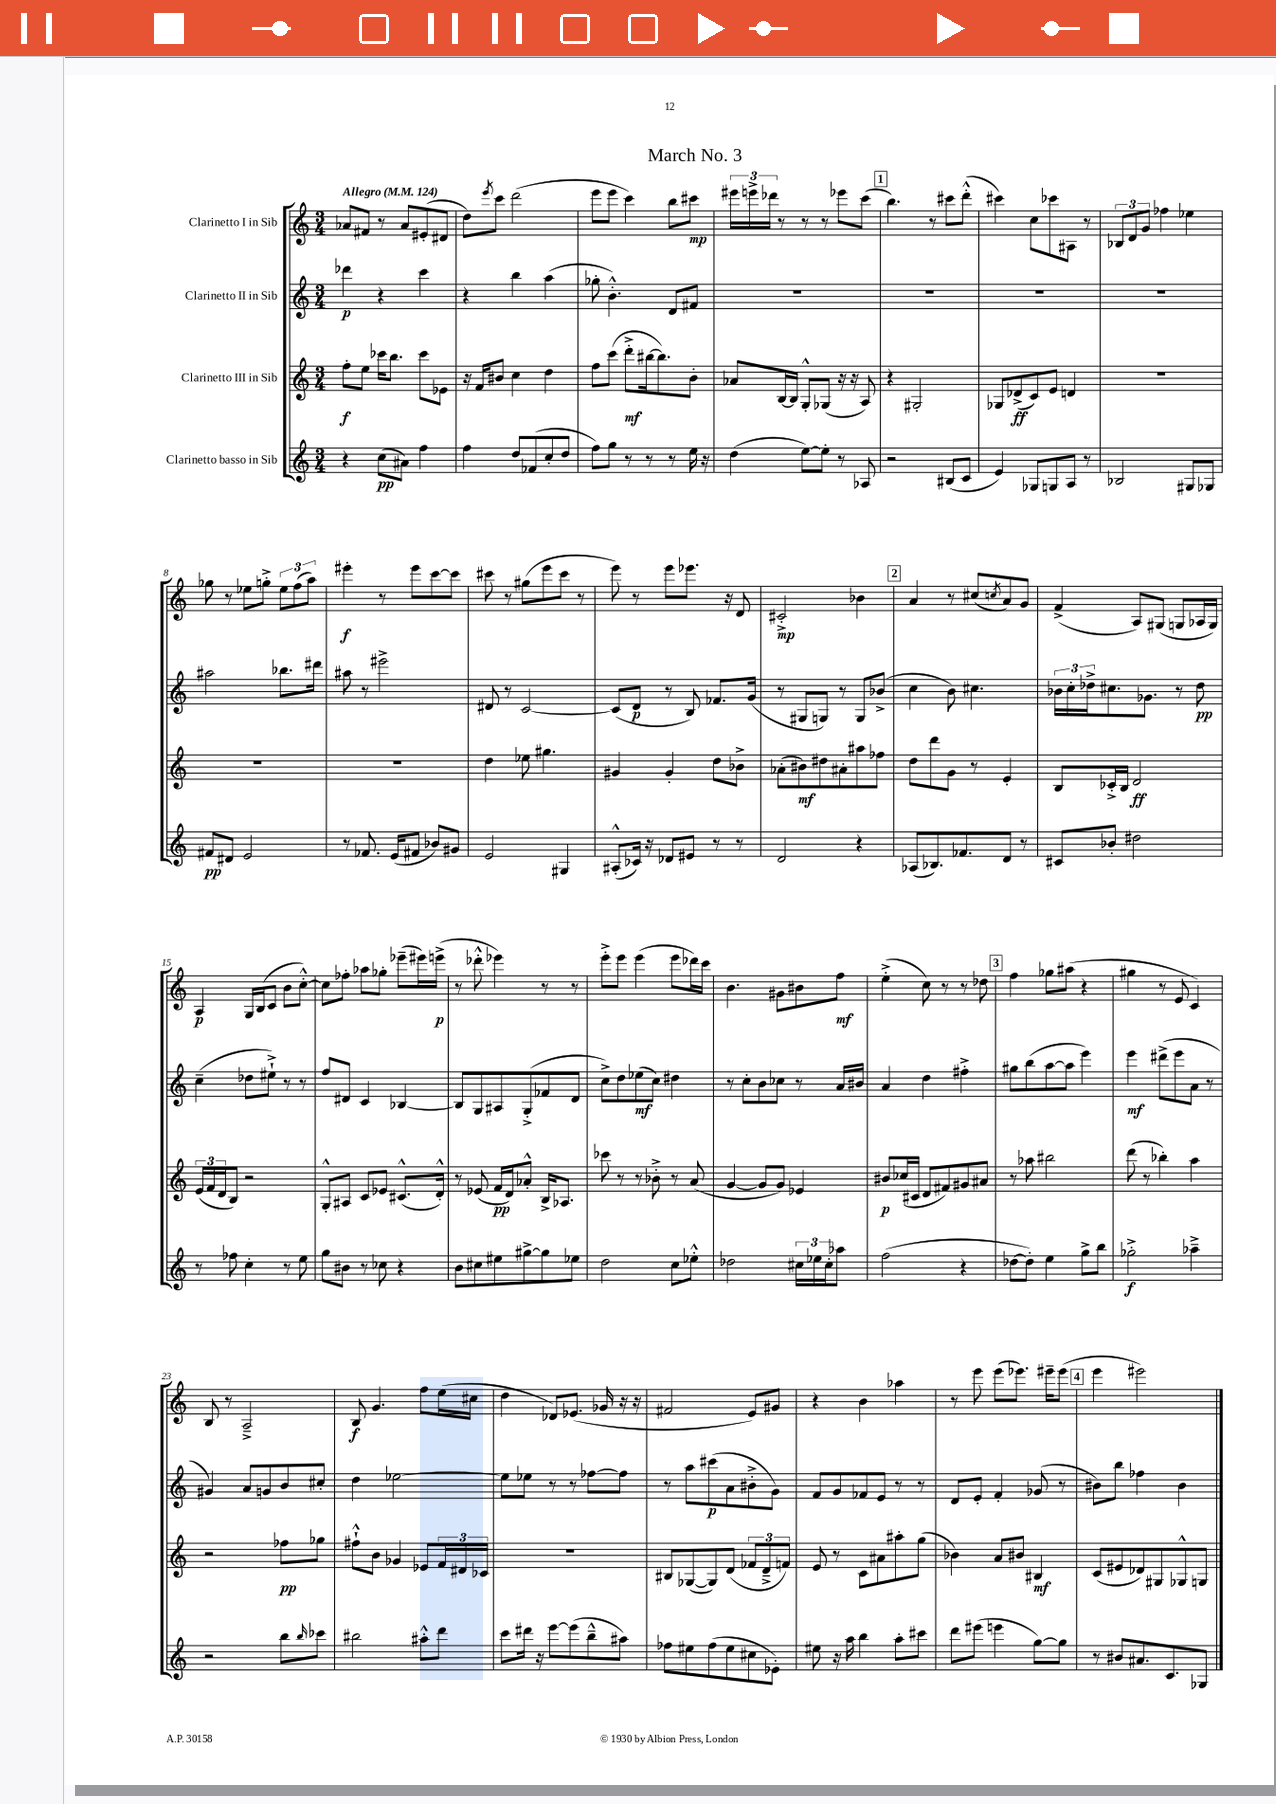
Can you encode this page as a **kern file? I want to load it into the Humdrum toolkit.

**kern	**kern	**kern	**kern
*staff4	*staff3	*staff2	*staff1
*clefG2	*clefG2	*clefG2	*clefG2
*k[]	*k[]	*k[]	*k[]
*M3/4	*M3/4	*M3/4	*M3/4
*MM124	*MM124	*MM124	*MM124
4r	8ff'	4ddd-	8a-
.	8ee	.	8f#
(8cc	16ccc-	4r	8r
.	8.bb	.	.
8a#)	.	.	8a-
4ff	8ccc-	4ccc	(8e#'
.	8e-	.	8d#
=	=	=	=
4ff	16r	4r	8dd)
.	16f	.	.
.	.	.	8qeee
.	8b#	.	8ccc
8dd	4cc	4bb	(2ddd
(8f-	.	.	.
8cc'	4dd	(4aa	.
8dd	.	.	.
=	=	=	=
8ff)	8ff	8gg-'	8eee
8gg	(8ccc	4.b'^^)	8eee
8r	8ddd'^	.	4ccc)
8r	[16bb#	.	.
.	8.bb#])	.	.
8r	.	8d	8bb
16ee	8b'	8f#	8ccc#
16r	.	.	.
=	=	=	=
(4dd	8a-	2.r	24eee#
.	.	.	24eee^
.	.	.	24ddd-
.	[16B	.	8r
.	16B]	.	.
[8ee)	8G'^^	.	8r
8ee']	(8G-	.	8r
8r	16r	.	8eee-
.	16r	.	.
8A-	8A)	.	(8ccc
=	=	=	=
2r	4r	2.r	4.bb)
.	2G#'	.	.
.	.	.	8r
(8B#	.	.	8ccc#
8c	.	.	(8ddd'^^
=	=	=	=
4e)	8G-	2.r	4ccc#)
.	(8d-^	.	.
8G-	8c)	.	8cc
8G	8e	.	8ccc-
8A	4d	.	8A#
8r	.	.	8r
=	=	=	=
2B-	2.r	2.r	12B-
.	.	.	12d
.	.	.	12g
.	.	.	4ff-
8G#	.	.	4ee-
8G-	.	.	.
=	=	=	=
8f#	2.r	2aa#	8gg-
8d#	.	.	8r
2e	.	.	8ee-
.	.	.	8gg'^
.	.	8.bb-	12ee-
.	.	.	(12ff
.	.	.	12aa)
.	.	16ddd#	.
=	=	=	=
8r	2.r	8aa#	4eee#'
8.f-	.	8r	.
.	.	2eee#^	8r
(16e	.	.	.
8f#	.	.	8eee#
8b-)	.	.	[8ccc
8g#	.	.	8ccc]
=	=	=	=
2e	4dd	8d#	8ccc#
.	.	8r	8r
.	8ee-	[2c	(8gg#
.	4.gg#	.	8eee
4G#	.	.	8ccc#
.	.	.	8r
=	=	=	=
(8A#'^^	4g#	(8c]	8eee)
16c-)	.	8d	8r
16r	.	.	.
8d-	4g#'	8r	8eee
8e#	.	8B)	8.eee-
8r	8dd	8.f-	.
.	.	.	16r
8r	8b-^	.	8d
.	.	(16g	.
=	=	=	=
2d	(8a-'	8r	2c#'^
.	8b#)	8G#	.
.	8dd#	8G)	.
.	8a#'	8r	.
4r	8aa#	8G	4b-
.	8ff-	(8b-^	.
=	=	=	=
(8A-	8dd	4cc	4a
8.B-)	8ddd	.	.
.	8g	8b)	8r
8.f-	.	.	.
.	8r	4.cc#	(8cc#
.	.	.	8qcc
8d	4e'	.	8a)
8r	.	.	8g
=	=	=	=
8c#	8B	24b-	(4f^
.	.	24cc'	.
.	.	24dd-^	.
8b-'	16c-'^	8.cc#	.
.	16B	.	.
2dd#	2d	.	8A)
.	.	8.g-	.
.	.	.	(8G#
.	.	8r	8G
.	.	8dd-	16A-
.	.	.	16G)
=	=	=	=
8r	(24e	(4cc~	4A
.	24f	.	.
.	24d	.	.
8ff-	8B)	.	.
4cc'	2r	8dd-	16G
.	.	.	(16B
.	.	8ee#`^)	8c
8r	.	8r	8b
8ee	.	8r	[8cc'^^)
=	=	=	=
8gg	8G'^^	8ff	8cc]
8b#	8A#	8d#	8ff-'
8r	8c	4c	8aa-
8cc-	8e-	.	8gg-'
4r	(8.c#^^	[4B-	(8eee-~
.	.	.	16eee#)
.	16d'^^)	.	(16eee^
=	=	=	=
8b	8r	8B-]	8r
8cc#	(8e-	8G	8ddd-'^^
8ee#	16f	8A#	4eee-)
.	16d)	.	.
[8gg#^	8a-'^^	(8G'^	.
8gg#]	16B^	8f-	8r
.	8.A-	.	.
8ee-	.	8d	8r
=	=	=	=
2dd	8ccc-	8cc^)	8eee'^
.	8r	8dd	8eee
.	8r	(8ee-	(4eee
.	8b-'^	8cc)	.
8cc	8r	4dd#	8eee
8ee-'^^	(8a	.	16ddd-)
.	.	.	16ccc
=	=	=	=
2dd-	[4g	8r	4.b
.	.	8cc'	.
.	8g]	8b	.
.	8g)	8cc-	8g#
24cc#	4e-	8r	8b#
24ee-	.	.	.
24cc#'	.	.	.
8aa-	.	16a	8ff
.	.	16b#	.
=	=	=	=
(2ff	8b#	4a	(4ee'^
.	(16cc-	.	.
.	16c#	.	.
.	8d	4dd	8cc)
.	8f#)	.	8r
4r	8g#	4ff#'^	8r
.	8a#	.	8dd-
=	=	=	=
[8dd-	8r	8gg#	4ff
8dd-'])	8aa-	(8bb	.
4ee	2bb#	[8aa	8gg-
.	.	8aa]	(8aa#
8gg^	.	4eee)	4r
8bb	.	.	.
=	=	=	=
2gg-'^	(8ddd	4eee	4gg#
.	8r	.	.
.	4bb-')	(8ddd#^	8r
.	.	8eee	8e
4aa-~^	4aa	8a	4c)
.	.	8r	.
=	=	=	=
2r	2r	4g#)	8B
.	.	.	8r
.	.	8a	2A~^
.	.	8g	.
8bb	8ff-	8b	.
16qqbb	.	.	.
8ccc-	8gg-	8cc#'	.
=	=	=	=
2bb#	8ff#`^^	4dd	8B
.	8b	.	4.g
.	4g-	[2ee-	.
8aa#'^^	8e-	.	8ff
8ddd	24f	.	(16ee
.	24d#	.	.
.	.	.	16cc#
.	24c-	.	.
=	=	=	=
8ccc	2.r	8ee-]	4dd
16ddd#	.	8ee-	.
16r	.	.	.
[8eee	.	8r	8d-)
(8eee]	.	8r	(8.e-
8bb~^^	.	[8ff-	.
.	.	.	16g-
8aa#)	.	8ff-]	16r
.	.	.	16r
=	=	=	=
8ff-	8B#	8r	2f#
8ee#	([8G-	8aa	.
(8ff-	8G-])	(8ccc#	.
8ee#	(8d	8a	.
8cc#	12f-	8b#'^	8e)
.	12d~^	.	.
8e-')	.	8g)	8g#
.	12f)	.	.
=	=	=	=
8ee#	8e	8f	4r
16r	8r	8g	.
16aa	.	.	.
4bb	8c	8f-	4b
.	8a#	8e	.
8aa'	8aa#'	8r	4aa-
8ccc#	(8gg	8r	.
=	=	=	=
8ddd	4b-)	8d	8r
(8eee#	.	8e'	8eee
4eee	8a	4f'	(8eee
.	8b#	.	8.eee-)
[8gg)	4B#	(8g-	.
.	.	.	16eee#~
8gg]	.	8r	(8eee#
=	=	=	=
8r	(8c	8b#)	4eee
8b#	8e#	8bb	.
8.a#	8d-)	4ff-	2eee#)
.	8G#	.	.
8.c	.	.	.
.	8G-^^	4b#	.
8G-	8G	.	.
==	==	==	==
*-	*-	*-	*-
